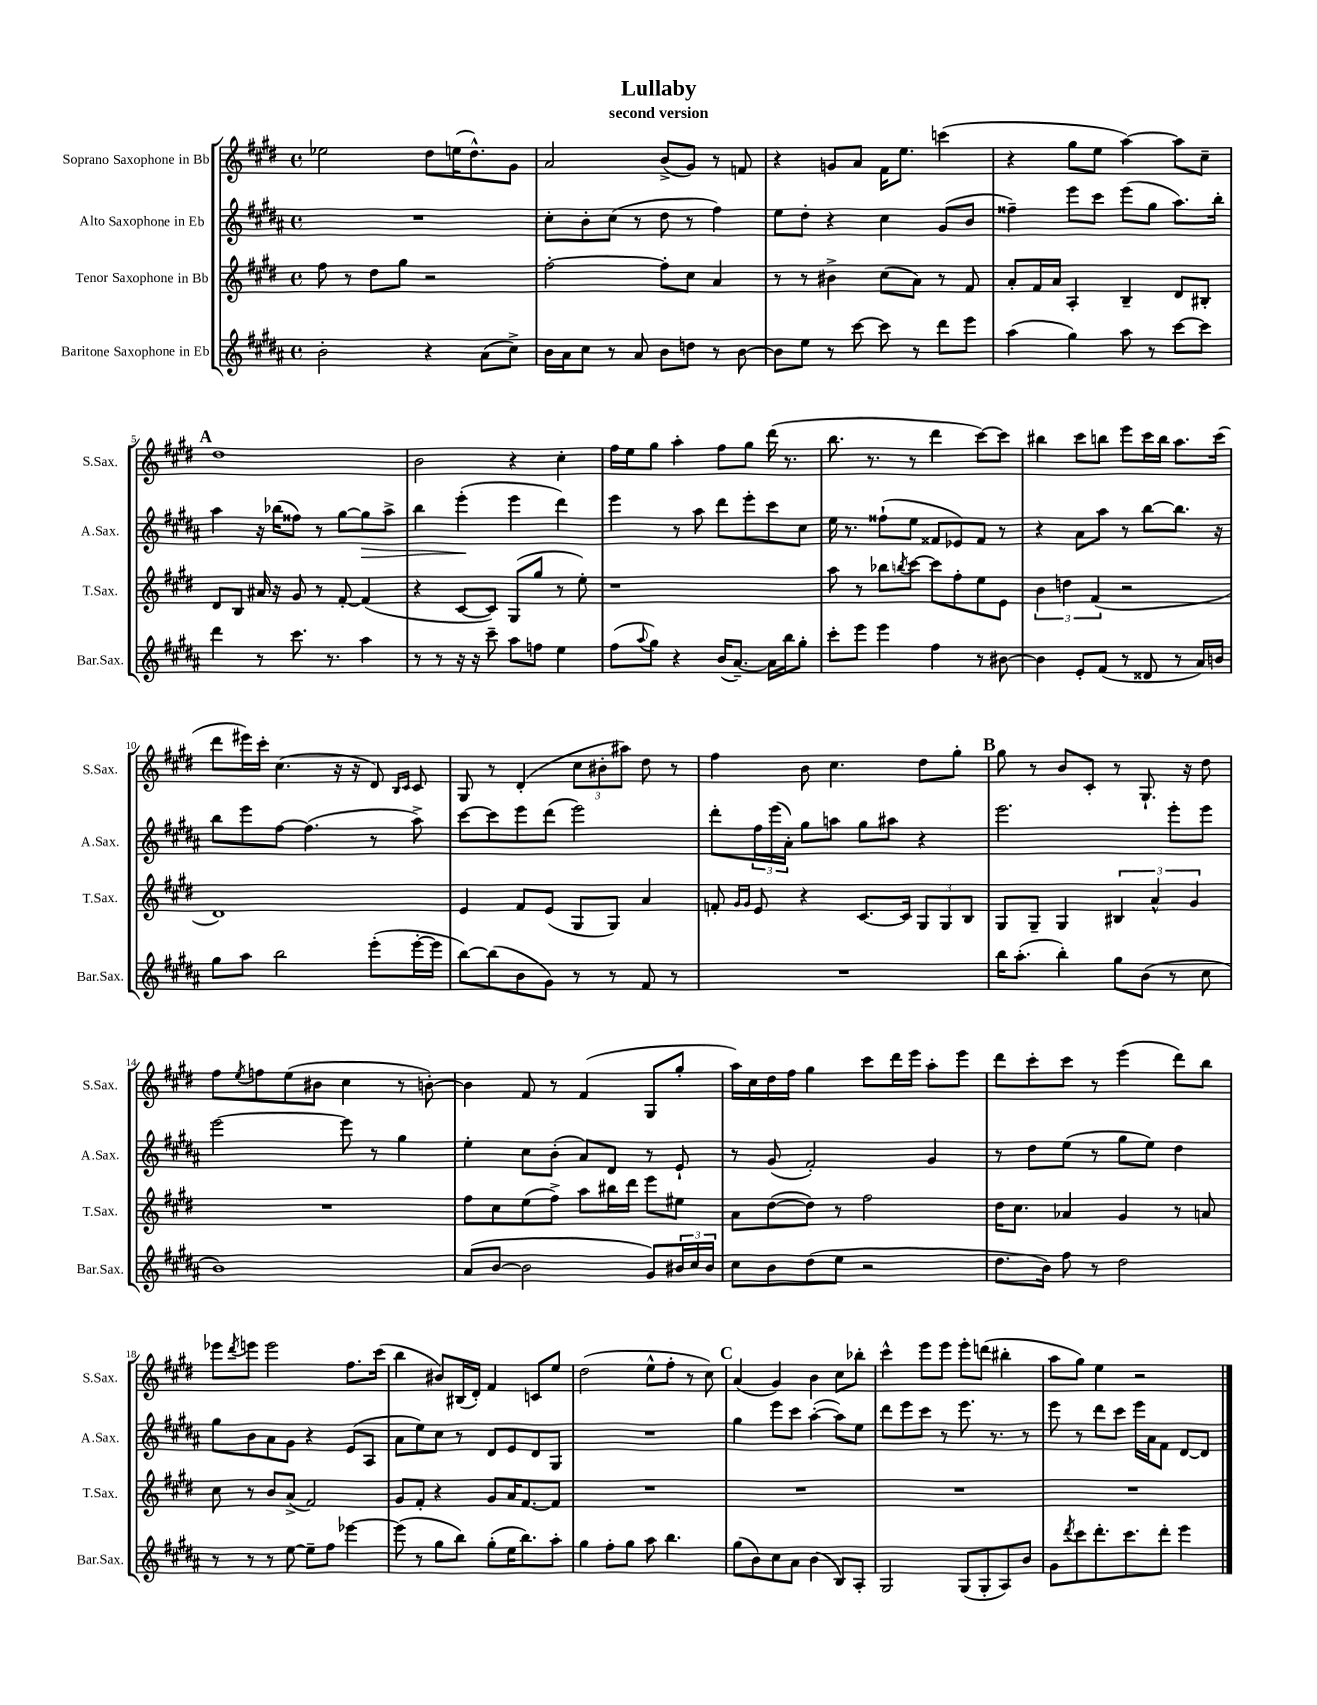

**kern	**kern	**kern	**kern
*staff4	*staff3	*staff2	*staff1
*clefG2	*clefG2	*clefG2	*clefG2
*k[f#c#g#d#a#]	*k[f#c#g#d#]	*k[f#c#g#d#a#]	*k[f#c#g#d#]
*M4/4	*M4/4	*M4/4	*M4/4
*met(c)	*met(c)	*met(c)	*met(c)
2b'	8ff#	1r	2ee-
.	8r	.	.
.	8dd#	.	.
.	8gg#	.	.
4r	2r	.	8dd#
.	.	.	(16ee
.	.	.	8.dd#^^)
(8a#	.	.	.
8cc#^)	.	.	8g#
=	=	=	=
16b	[2ff#'	8cc#'	2a
16a#	.	.	.
8cc#	.	8b'	.
8r	.	(8cc#	.
8a#	.	8r	.
8b	8ff#']	8dd#	(8b^
8dd	8cc#	8r	8g#)
8r	4a	4ff#)	8r
[8b	.	.	8f
=	=	=	=
8b]	8r	8ee	4r
8ee	8r	8dd#'	.
8r	4b#^	4r	8g
[8ccc#	.	.	8a
8ccc#]	(8cc#	4cc#	16f#
.	.	.	8.ee
8r	8a)	.	.
8ddd#	8r	(8g#	(4ccc
8eee	8f#	8b	.
=	=	=	=
(4aa#	8a'	4ff##~)	4r
.	16f#	.	.
.	16a	.	.
4gg#)	4A'	8eee	8gg#
.	.	8ccc#	8ee
8aa#	4B~	(8eee	[4aa)
8r	.	8gg#	.
[8ccc#	8d#	8.aa#)	8aa]
8ccc#]	8B#'	.	8cc#~
.	.	16bb'	.
=	=	=	=
4ddd#	8d#	4aa#	1dd#
.	8B	.	.
8r	16a#	16r	.
.	16r	(16bb-	.
8.ccc#	8g#	8ff##)	.
.	8r	8r	.
8.r	.	.	.
.	[8f#'	[8gg#	.
4aa#	(4f#]	8gg#]	.
.	.	8aa#^	.
=	=	=	=
8r	4r	4bb	2b
8r	.	.	.
16r	[8c#	(4eee'	.
16r	.	.	.
8ccc#~	8c#])	.	.
8aa#	(8G#	4eee	4r
8ff	8gg#	.	.
4ee	8r	4ddd#)	4cc#'
.	8ee')	.	.
=	=	=	=
(8ff#	1r	4eee	16ff#
.	.	.	16ee
8qqaa#	.	.	.
8gg#)	.	.	8gg#
4r	.	8r	4aa'
.	.	8aa#	.
(16b	.	8ddd#	8ff#
[8.a#~)	.	.	.
.	.	8eee'	8gg#
16a#]	.	8ccc#	(16ddd#
16bb	.	.	8.r
8gg#'	.	8cc#	.
=	=	=	=
8ccc#'	8aa	16ee	8.bb
.	.	8.r	.
8eee	8r	.	.
.	.	.	8.r
4eee	8bb-	(8ff##`	.
.	8qbb	.	.
.	[8ccc#	8ee	8r
4ff#	8ccc#]	8f##	4ddd#
.	8ff#'	8e-)	.
8r	8ee	8f##	[8ccc#)
[8b#	8e	8r	8ccc#]
=	=	=	=
4b#]	6b	4r	4bb#
.	6dd	.	.
8e'	.	8a#	8ccc#
.	(6f#	.	.
(8f#	.	8aa#	8bb
8r	2r	8r	8eee
8d##	.	[8bb	16ccc#
.	.	.	16bb
8r	.	8.bb]	8.aa
16a#)	.	.	.
16b	.	16r	(16ccc#
=	=	=	=
8gg#	1d#)	8bb	8ddd#
8aa#	.	8eee	16eee#)
.	.	.	16ccc#'
2bb	.	[8ff#	(4.cc#
.	.	(4.ff#]	.
.	.	.	16r
.	.	.	16r
(8eee'	.	8r	8d#)
.	.	.	16qqB
.	.	.	16qqc#
[16eee'	.	8aa#^)	8c#
16eee]	.	.	.
=	=	=	=
[8bb)	4e	[8ccc#	8G#
(8bb]	.	8ccc#]	8r
8b	8f#	8eee	(4d#'
8g#)	(8e	(8ddd#	.
8r	8G#	2eee)	12cc#
.	.	.	12b#'
8r	8G#)	.	.
.	.	.	12aa#)
8f#	4a	.	8dd#
8r	.	.	8r
=	=	=	=
1r	8f'	8ddd#'	4ff#
.	16qqg#	.	.
.	16qqg#	.	.
.	8e	24ff#	.
.	.	(24eee	.
.	.	24a#')	.
.	4r	8gg#	8b
.	.	8aa	4.cc#
.	[8.c#	8gg#	.
.	.	8aa#	.
.	16c#]	.	.
.	12G#	4r	8dd#
.	12G#	.	.
.	.	.	8gg#'
.	12B	.	.
=	=	=	=
16bb	8G#	2.eee	8gg#
(8.aa#'	.	.	.
.	8G#~	.	8r
4bb')	4G#	.	8b
.	.	.	8c#'
8gg#	6B#	.	8r
(8b	.	.	8.G#`
.	6a^^	.	.
8r	.	8eee'	.
.	.	.	16r
.	6g#	.	.
8cc#	.	8eee	8dd#
=	=	=	=
1b)	1r	[2eee	8ff#
.	.	.	8qee
.	.	.	8ff
.	.	.	(8ee
.	.	.	8b#
.	.	8eee]	4cc#
.	.	8r	.
.	.	4gg#	8r
.	.	.	[8b')
=	=	=	=
(8a#	8ff#	4ee'	4b]
[8b	8cc#	.	.
2b]	(8ee	8cc#	8f#
.	8ff#^)	(8b'	8r
.	8aa	8a#)	(4f#
.	16bb#	8d#	.
.	16ddd#	.	.
8g#)	8eee	8r	8G#
24b#	8ee#	8e`	8gg#'
24cc#	.	.	.
24b#	.	.	.
=	=	=	=
8cc#	8a	8r	16aa)
.	.	.	16cc#
8b	([8dd#	(8g#	16dd#
.	.	.	16ff#
(8dd#	8dd#])	2f#')	4gg#
8ee	8r	.	.
2r	2ff#	.	8ccc#
.	.	.	16ddd#
.	.	.	16eee
.	.	4g#	8aa'
.	.	.	8eee
=	=	=	=
8.dd#	16dd#	8r	8ddd#
.	8.cc#	.	.
.	.	8dd#	8ccc#'
16b)	.	.	.
8ff#	4a-	(8ee	8ccc#
8r	.	8r	8r
2dd#	4g#	8gg#	(4eee
.	.	8ee)	.
.	8r	4dd#	8ddd#)
.	8a	.	8bb
=	=	=	=
8r	8cc#	8gg#	8eee-
.	.	.	8qddd#
8r	8r	8b	8eee
8r	8b	8a#	2eee
[8ee	(8a^	8g#	.
8ee~]	2f#)	4r	.
8ff#	.	.	.
[4eee-	.	(8e	8.ff#
.	.	8A#	.
.	.	.	(16ccc#
=	=	=	=
(8eee-]	8g#	8a#	4bb
8r	8f#'	8ee)	.
8gg#	4r	8cc#	8b#)
8bb)	.	8r	(16B#
.	.	.	16d#')
(8gg#'	8g#	8d#	4f#
16ee	16a	8e	.
8.bb)	[8.f#	.	.
.	.	8d#	8c
8aa#'	8f#]	8G#	8ee
=	=	=	=
4gg#	1r	1r	(2dd#
8ff#'	.	.	.
8gg#	.	.	.
8aa#	.	.	8ee^^
4.bb	.	.	8ff#'
.	.	.	8r
.	.	.	8cc#)
=	=	=	=
(8gg#	1r	4gg#	(4a
8b)	.	.	.
8cc#	.	8eee	4g#)
8a#	.	8ccc#	.
(4b	.	([4aa#'	4b
8B)	.	8aa#])	8cc#
8A#'	.	8ee	8bb-'
=	=	=	=
2G#	1r	8ddd#	4ccc#^^
.	.	8eee	.
.	.	8ccc#	8eee
.	.	8r	8eee
(8G#	.	8.eee	8eee'
8G#'	.	.	(8ddd
.	.	8.r	.
8A#)	.	.	4bb#'
8b	.	8r	.
=	=	=	=
8g#	1r	8eee	8aa
8qddd#	.	.	.
8ccc#	.	8r	8gg#)
8.ddd#'	.	8ddd#	4ee
.	.	8ccc#	.
8.ccc#	.	.	.
.	.	16eee	2r
.	.	16a#	.
8ddd#'	.	8f#	.
4eee	.	[8d#	.
.	.	8d#]	.
==	==	==	==
*-	*-	*-	*-
